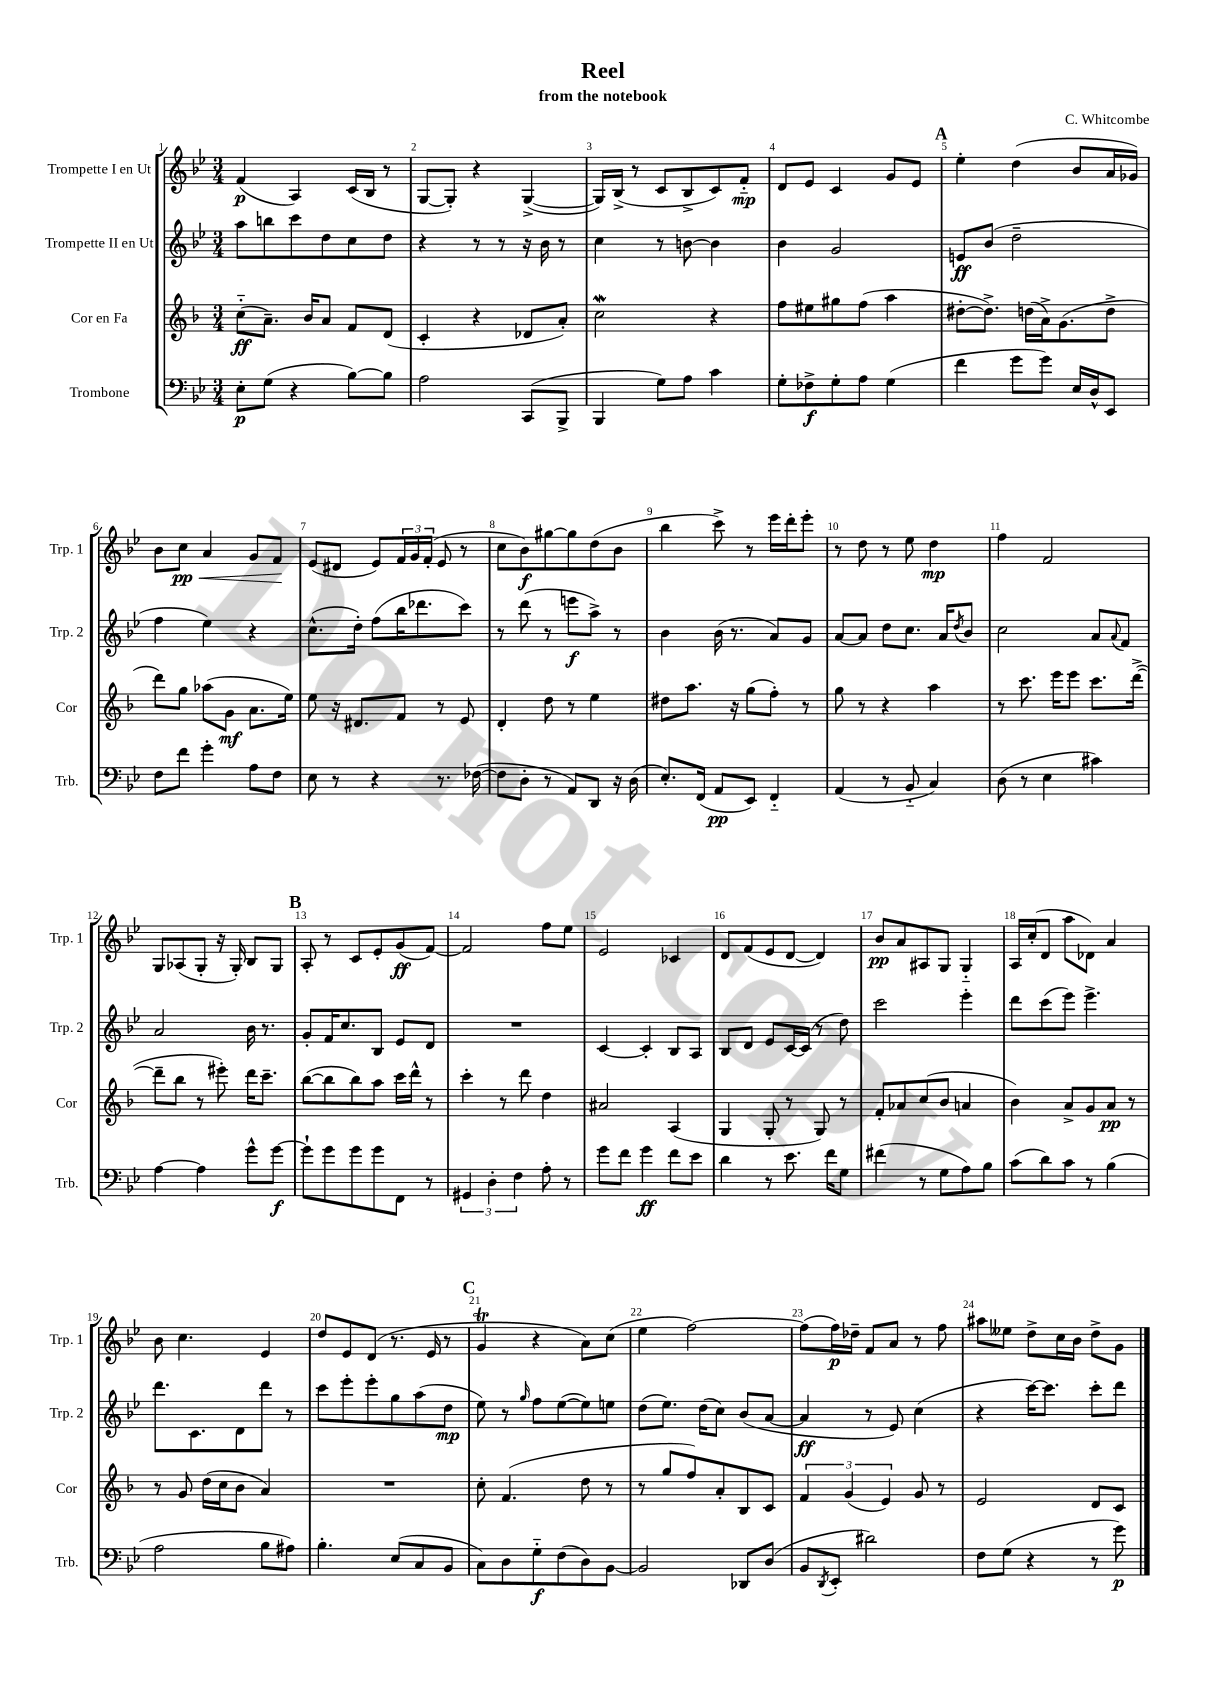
\header { title = "Reel" composer = "C. Whitcombe" subtitle = "from the notebook" }
<<
\new StaffGroup <<
\new Staff = "s0" \with { instrumentName = "Trompette I en Ut" shortInstrumentName = "Trp. 1" } {
    \clef treble \key bes \major \numericTimeSignature \time 3/4
    f'4\p( a4) c'16( bes16 r8 |
    g8~ g8-.) r4 g4~->( |
    g16) bes16->( r8 c'8 bes8-> c'8) f'8-_\mp |
    d'8 ees'8 c'4 g'8 ees'8 |
    \mark \markup { \bold "A" } ees''4-. d''4( bes'8 a'16 ges'16) |
    bes'8 c''8\pp\< a'4 g'8 f'8\! |
    ees'8( dis'8 ees'8) \tuplet 3/2 { f'16 g'16 f'16-.( } ees'8 r8 |
    c''8 bes'8\f) gis''8~ gis''8 d''8( bes'8 |
    bes''4 c'''8->) r8 ees'''16 d'''16-. ees'''8-. |
    r8 d''8 r8 ees''8 d''4\mp |
    f''4 f'2 |
    g8 aes8( g8-. r16 g16-.) bes8 g8 |
    \mark \markup { \bold "B" } a8-. r8 c'8 ees'8-. g'8\ff( f'8~) |
    f'2 f''8 ees''8 |
    ees'2 ces'4 |
    d'8 f'8( ees'8 d'8~ d'4) |
    bes'8\pp a'8 ais8 g8 g4-_ |
    a16 c''16-.( d'8 a''8 des'8) a'4 |
    bes'8 c''4. ees'4 |
    d''8 ees'8 d'8( r8. ees'16 r8 |
    \mark \markup { \bold "C" } g'4\trill r4 a'8) c''8( |
    ees''4 f''2~) |
    f''8( f''16\p) des''16-- f'8 a'8 r8 f''8 |
    ais''8 eeses''8 d''8-> c''16 bes'16 d''8-> g'8 \bar "|." |
}
\new Staff = "s1" \with { instrumentName = "Trompette II en Ut" shortInstrumentName = "Trp. 2" } {
    \clef treble \key bes \major \numericTimeSignature \time 3/4
    a''8 b''8 c'''8 d''8 c''8 d''8 |
    r4 r8 r8 r16 bes'16 r8 |
    c''4 r8 b'8~ b'4 |
    bes'4 g'2 |
    \mark \markup { \bold "A" } e'8\ff bes'8( d''2-- |
    f''4 ees''4) r4 |
    c''8.-^( d''16-.) f''8( bes''16 des'''8. c'''8) |
    r8 d'''8( r8 e'''8\f a''8->) r8 |
    bes'4 bes'16( r8. a'8) g'8 |
    a'8~ a'8 d''8 c''8. a'16 \acciaccatura { d''8 } bes'8 |
    c''2 a'8 \appoggiatura { a'8 } f'8 |
    a'2 bes'16 r8. |
    \mark \markup { \bold "B" } g'8-. f'16 c''8. bes8 ees'8 d'8 |
    R2. |
    c'4~ c'4-. bes8 a8 |
    bes8 d'8 ees'8 c'16~ c'16( r8 d''8) |
    c'''2 ees'''4-. |
    d'''8 c'''8( ees'''8) ees'''4.-> |
    d'''8. c'8. d'8 d'''8 r8 |
    c'''8 ees'''8-. ees'''8-. g''8 a''8( d''8\mp |
    \mark \markup { \bold "C" } ees''8) r8 \grace { g''16 } f''8 ees''8~( ees''8) e''8 |
    d''8( ees''8.) d''16( c''8) bes'8( a'8~ |
    a'4\ff r8 ees'8) c''4( |
    r4 c'''16~) c'''8. c'''8-. d'''8 \bar "|." |
}
\new Staff = "s2" \with { instrumentName = "Cor en Fa" shortInstrumentName = "Cor" } {
    \clef treble \key f \major \numericTimeSignature \time 3/4
    c''8-_\ff( a'8.--) bes'16 a'8 f'8 d'8( |
    c'4-. r4 des'8 a'8-.) |
    c''2\mordent r4 |
    f''8 eis''8 gis''8 f''8( a''4 |
    \mark \markup { \bold "A" } dis''8~-. dis''8.->) d''16( a'16->) g'8.( d''8-> |
    d'''8) g''8 aes''8( g'8\mf a'8. e''16) |
    e''8 r16 dis'8. f'8 r8 e'8 |
    d'4-. d''8 r8 e''4 |
    dis''8 a''8. r16 g''8( f''8-.) r8 |
    g''8 r8 r4 a''4 |
    r8 c'''8. e'''16 e'''8 c'''8. d'''16~->( |
    d'''8-- bes''8 r8 eis'''8-.) d'''16 c'''8.-- |
    \mark \markup { \bold "B" } bes''8~( bes''8 bes''8) a''8 c'''16 d'''16-^ r8 |
    c'''4-. r8 d'''8 d''4 |
    ais'2 a4( |
    g4 g8-. r8 g8) r8 |
    f'8-. aes'8 c''8( bes'8 a'4 |
    bes'4) a'8-> g'8 a'8\pp r8 |
    r8 g'8 d''16( c''16 bes'8 a'4) |
    R2. |
    \mark \markup { \bold "C" } c''8-. f'4.( d''8 r8 |
    r8 g''8 f''8) a'8-. bes8 c'8 |
    \tuplet 3/2 { f'4 g'4( e'4) } g'8 r8 |
    e'2 d'8 c'8 \bar "|." |
}
\new Staff = "s3" \with { instrumentName = "Trombone" shortInstrumentName = "Trb." } {
    \clef bass \key bes \major \numericTimeSignature \time 3/4
    ees8-.\p g8( r4 bes8~) bes8 |
    a2 c,8( bes,,8-> |
    bes,,4 g8) a8 c'4 |
    g8-. fes8->\f g8-. a8 g4( |
    \mark \markup { \bold "A" } f'4 g'8 g'8) ees16 d16-^ ees,8 |
    f8 f'8 g'4-. a8 f8 |
    ees8 r8 r4 r8. fes16~( |
    fes8 d8-. r8 a,8) d,8 r16 d16( |
    ees8.-.) f,16( a,8\pp ees,8) f,4-_ |
    a,4( r8 bes,8-_ c4) |
    d8( r8 ees4 cis'4) |
    a4~ a4 g'8-^ g'8~\f |
    \mark \markup { \bold "B" } g'8-! g'8 g'8 g'8 f,8 r8 |
    \tuplet 3/2 { gis,4 d4-. f4 } a8-. r8 |
    g'8 f'8 g'4\ff f'8 ees'8 |
    d'4 r8 ees'8. f'16 g8 |
    fis'4( r8 g8 a8) bes8 |
    c'8( d'8) c'8 r8 bes4( |
    a2 bes8 ais8) |
    bes4.-. ees8( c8 bes,8 |
    \mark \markup { \bold "C" } c8) d8 g8-_\f f8( d8) bes,8~ |
    bes,2 des,8 d8( |
    bes,8 \acciaccatura { d,8 } ees,8-. dis'2) |
    f8 g8( r4 r8 g'8\p) \bar "|." |
}
>>
>>
\layout { \context { \Score \override BarNumber.break-visibility = ##(#f #t #t) barNumberVisibility = #all-bar-numbers-visible } }
